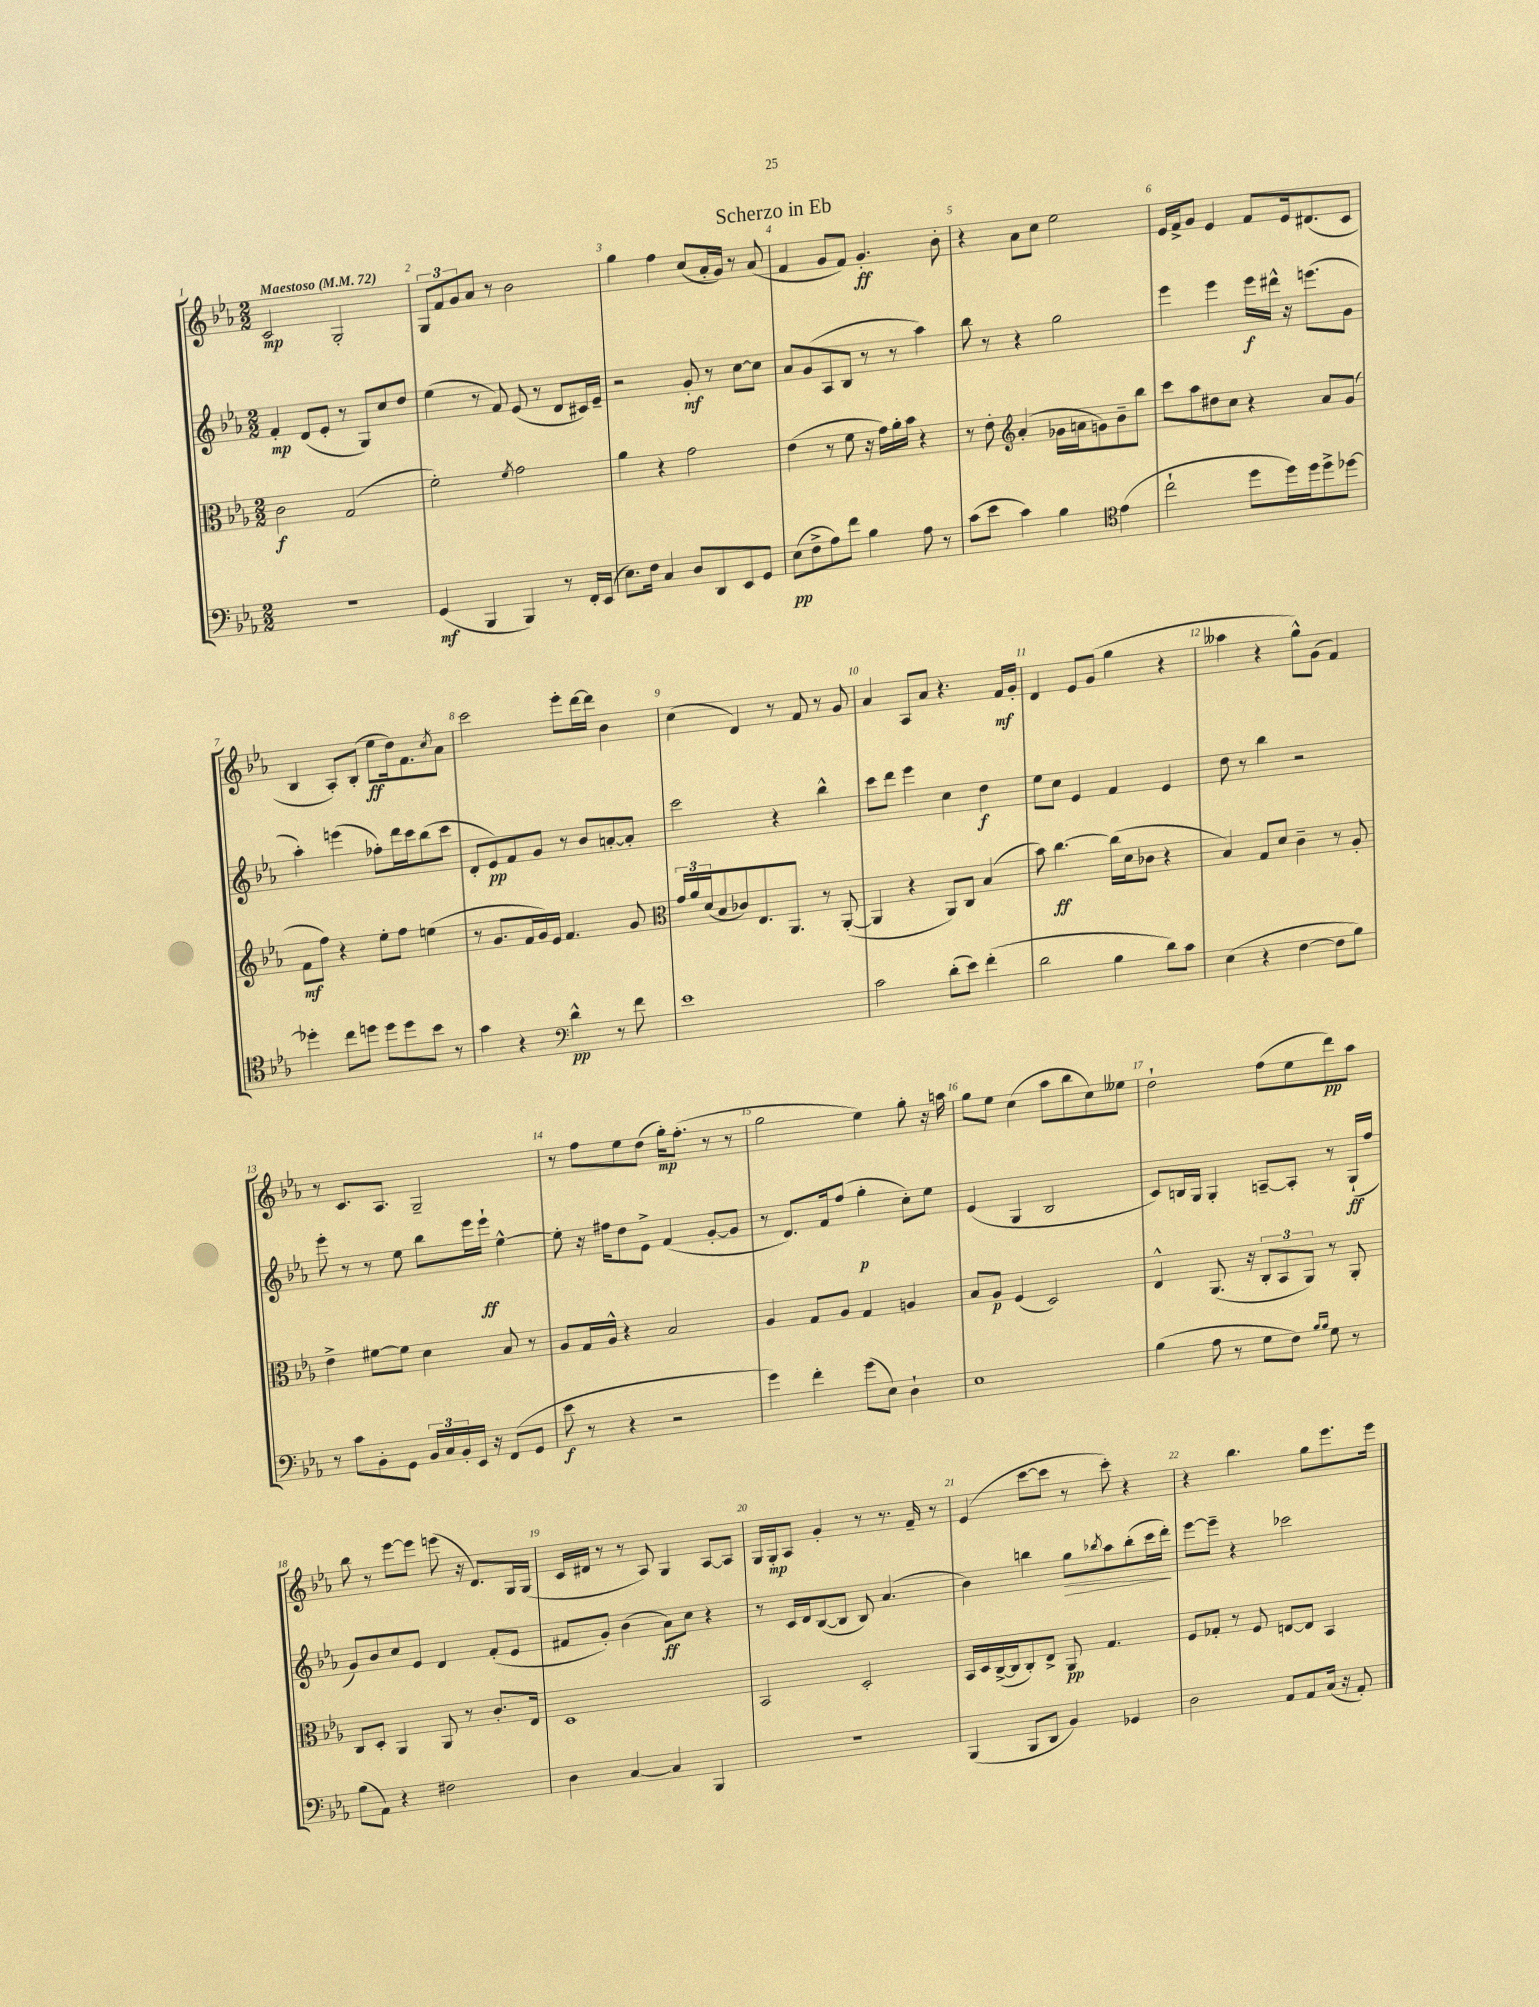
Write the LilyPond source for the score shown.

\header { title = "Scherzo in Eb" }
<<
\new StaffGroup <<
\new Staff = "s0" {
    \clef treble \key ees \major \numericTimeSignature \time 2/2 \tempo "Maestoso" 4 = 72
    c'2\mp g2-. |
    \tuplet 3/2 { g8 f'8 g'8 } aes'8 r8 bes'2 |
    g''4 f''4 c''8( aes'16-. g'16) r8 aes'8( |
    f'4 g'8 f'8) g'4.-.\ff bes'8-. |
    r4 aes'8 c''8 ees''2 |
    ees'16 f'16-> g'8 ees'4 f'8 ees'16 dis'8.( c'8 |
    bes4 aes8-.) bes8-.( ees''8\ff d''16) f'8. \acciaccatura { c''8 } aes'8 |
    c'''2 ees'''8-. d'''16~ d'''16 bes'4 |
    c''4( d'4) r8 f'8 r8 g'8 |
    aes'4 aes8 aes'8 r4. f'16\mf g'16-. |
    d'4 ees'8 g'8( g''4 r4 |
    aeses''4 r4 g''8-^) g'8( f'4) |
    r8 c'8. aes8. g2-- |
    r8 f''8 ees''8 d''8( g''16-.\mp) f''8.-.( r8 r8 |
    g''2 ees''4) g''8-. r16 a''16 |
    g''8 ees''8 c''4( aes''8 bes''8 c''8) eeses''8 |
    d''2-! f''8( ees''8 d'''8\pp) aes''8 |
    bes''8 r8 ees'''8~ ees'''8 e'''8( r16 d'8.) g16 g16( |
    c'16 dis'16 r8 r8 aes8) g4 aes8~ aes8 |
    g16 g16-.\mp aes8 g'4-. r8 r8. f'16-- r8 |
    ees'4( c'''8~ c'''8 r8 c'''8-.) r4 |
    r4 bes''4. g''8 ees'''8. ees'''16 \bar "|." |
}
\new Staff = "s1" {
    \clef treble \key ees \major \numericTimeSignature \time 2/2
    f'4-.\mp d'8( ees'8-. r8 g8) c''8 d''8 |
    ees''4( r8 f'8) ees'8( r8 d'8 cis'16) ees'16-- |
    r2 g'8-.\mf r8 c''8~ c''8 |
    aes'8 g'8( aes8 bes8 r8 r8 aes''4) |
    bes''8 r8 r4 g''2 |
    ees'''4 ees'''4 ees'''16\f dis'''16-^ r16 e'''8.( g'8 |
    aes''4-.) e'''4( fes''8-.) d'''16 c'''16 bes''8( c'''8 |
    d'8-. ees'8\pp) f'8 g'8 r8 bes'8 a'8~-. a'8-. |
    c'''2 r4 bes''4-^ |
    c'''8 d'''8 ees'''4 c''4 d''4\f |
    ees''8 c''8 ees'4 f'4 ees'4 |
    d''8 r8 bes''4 r2 |
    ees'''8-. r8 r8 ees''8 bes''8 ees'''16 ees'''16-!\ff ees''4~-^ |
    ees''8-. r16 fis''16 d''8 ees'8-> f'4( g'8~-. g'8 |
    r8 d'8.) f'16 f''8( g''4-.\p c''8-.) ees''8 |
    ees'4( g4 bes2 |
    c'8) b16 g16 g4-. a8~-- a8-. r8 g16-!\ff( f''16 |
    g'8) bes'8 c''8 ees'8 d'4 f'8-.( ees'8 |
    fis'8 g'8-.) bes'4( aes'8\ff) c''8 r4 |
    r8 c'16 d'16 bes8~( bes8 bes8) aes'4.( |
    bes'4) b''4 g''8\> \acciaccatura { bes''8 } aes''8 bes''8-.( c'''16 d'''16-.\!) |
    ees'''8~ ees'''8-- r4 ces'''2 \bar "|." |
}
\new Staff = "s2" {
    \clef alto \key ees \major \numericTimeSignature \time 2/2
    c'2\f g2( |
    f'2-.) \acciaccatura { f'8 } g'2 |
    aes'4 r4 g'2 |
    ees'4( r8 f'8 r16 g'16) aes'16-. bes'16 r4 |
    r8 ees'8-. \clef treble aes'4-.( ges'16 a'16 g'8) bes'8-- bes''8 |
    c'''8 aes''8 dis''8 c''8 r4 aes'8 g'8( |
    f'8\mf f''8) r4 ees''8-. f''8 e''4( |
    r8 g'8. f'16 g'16) ees'16 f'4. g'8 |
    \clef alto \tuplet 3/2 { g'16 aes'16 d'16( } bes8 ces'8) ees8. aes,8. r8 aes,8~-.( |
    aes,4 r4 aes,8) c8 bes4( |
    bes'8) c''4.~\ff c''16( d'16 ces'8 r4 |
    bes4) g8 d'8 c'4-- r8 aes8-. |
    ees'4-> fis'8~ fis'8 d'4 bes8 r8 |
    aes8 g16 aes16-^ r4 bes2 |
    aes4 g8 aes8 g4 a4 |
    bes8 aes8\p f4( d2) |
    ees4-^ aes,8.( r16 \tuplet 3/2 { c8-. bes,8 aes,8) } r8 aes,8-. |
    c8 d8-. aes,4 aes,8 r8 c'8.-. ees16 |
    d1 |
    bes,2 d2-. |
    bes,16 d16 c16~->( c16 c8-.) ees8-> aes,8\pp g4. |
    f8 ges8-. r8 f8 e8~ e8 bes,4 \bar "|." |
}
\new Staff = "s3" {
    \clef bass \key ees \major \numericTimeSignature \time 2/2
    R1 |
    g,4\mf( bes,,4 bes,,4) r8 f,16-. ees,16( |
    ees8.) f16 c4 d8 d,8 ees,8 g,8 |
    ees8\pp( f8-> aes8) f'8 bes4 aes8 r8 |
    c'8( ees'8 c'4) bes4 \clef tenor ees'4( |
    c''2-! d''8 d''16) d''16 d''8-> des''8~ |
    des''4-. c''8 d''8 d''8 d''8 bes'8 r8 |
    g'4 r4 \clef bass d'4-^\pp r8 f'8 |
    ees'1 |
    c'2 d'8-.( ees'8) f'4-.( |
    d'2 bes4 d'8) c'8 |
    ees4( r4 f4~ f8 bes8) |
    r8 c'8 bes,8-. g,8 \tuplet 3/2 { bes,16 c16 bes,16-. } ees,16 r16 f,8( g,8 |
    ees'8\f r8 r4 r2 |
    g'4) f'4-. g'8( ees8) d4-! |
    ees1 |
    bes4( aes8 r8 g8 f8) \grace { bes16 bes16 } g8 r8 |
    bes8( aes,8) r4 fis2 |
    d4 c4~ c4 bes,,4 |
    R1 |
    bes,,4( bes,,8 d,8 bes,4) ges,4 |
    d2 aes,8 aes,8 c16( r16 aes,8-.) \bar "|." |
}
>>
>>
\layout { \context { \Score \override BarNumber.break-visibility = ##(#f #t #t) barNumberVisibility = #all-bar-numbers-visible } }
